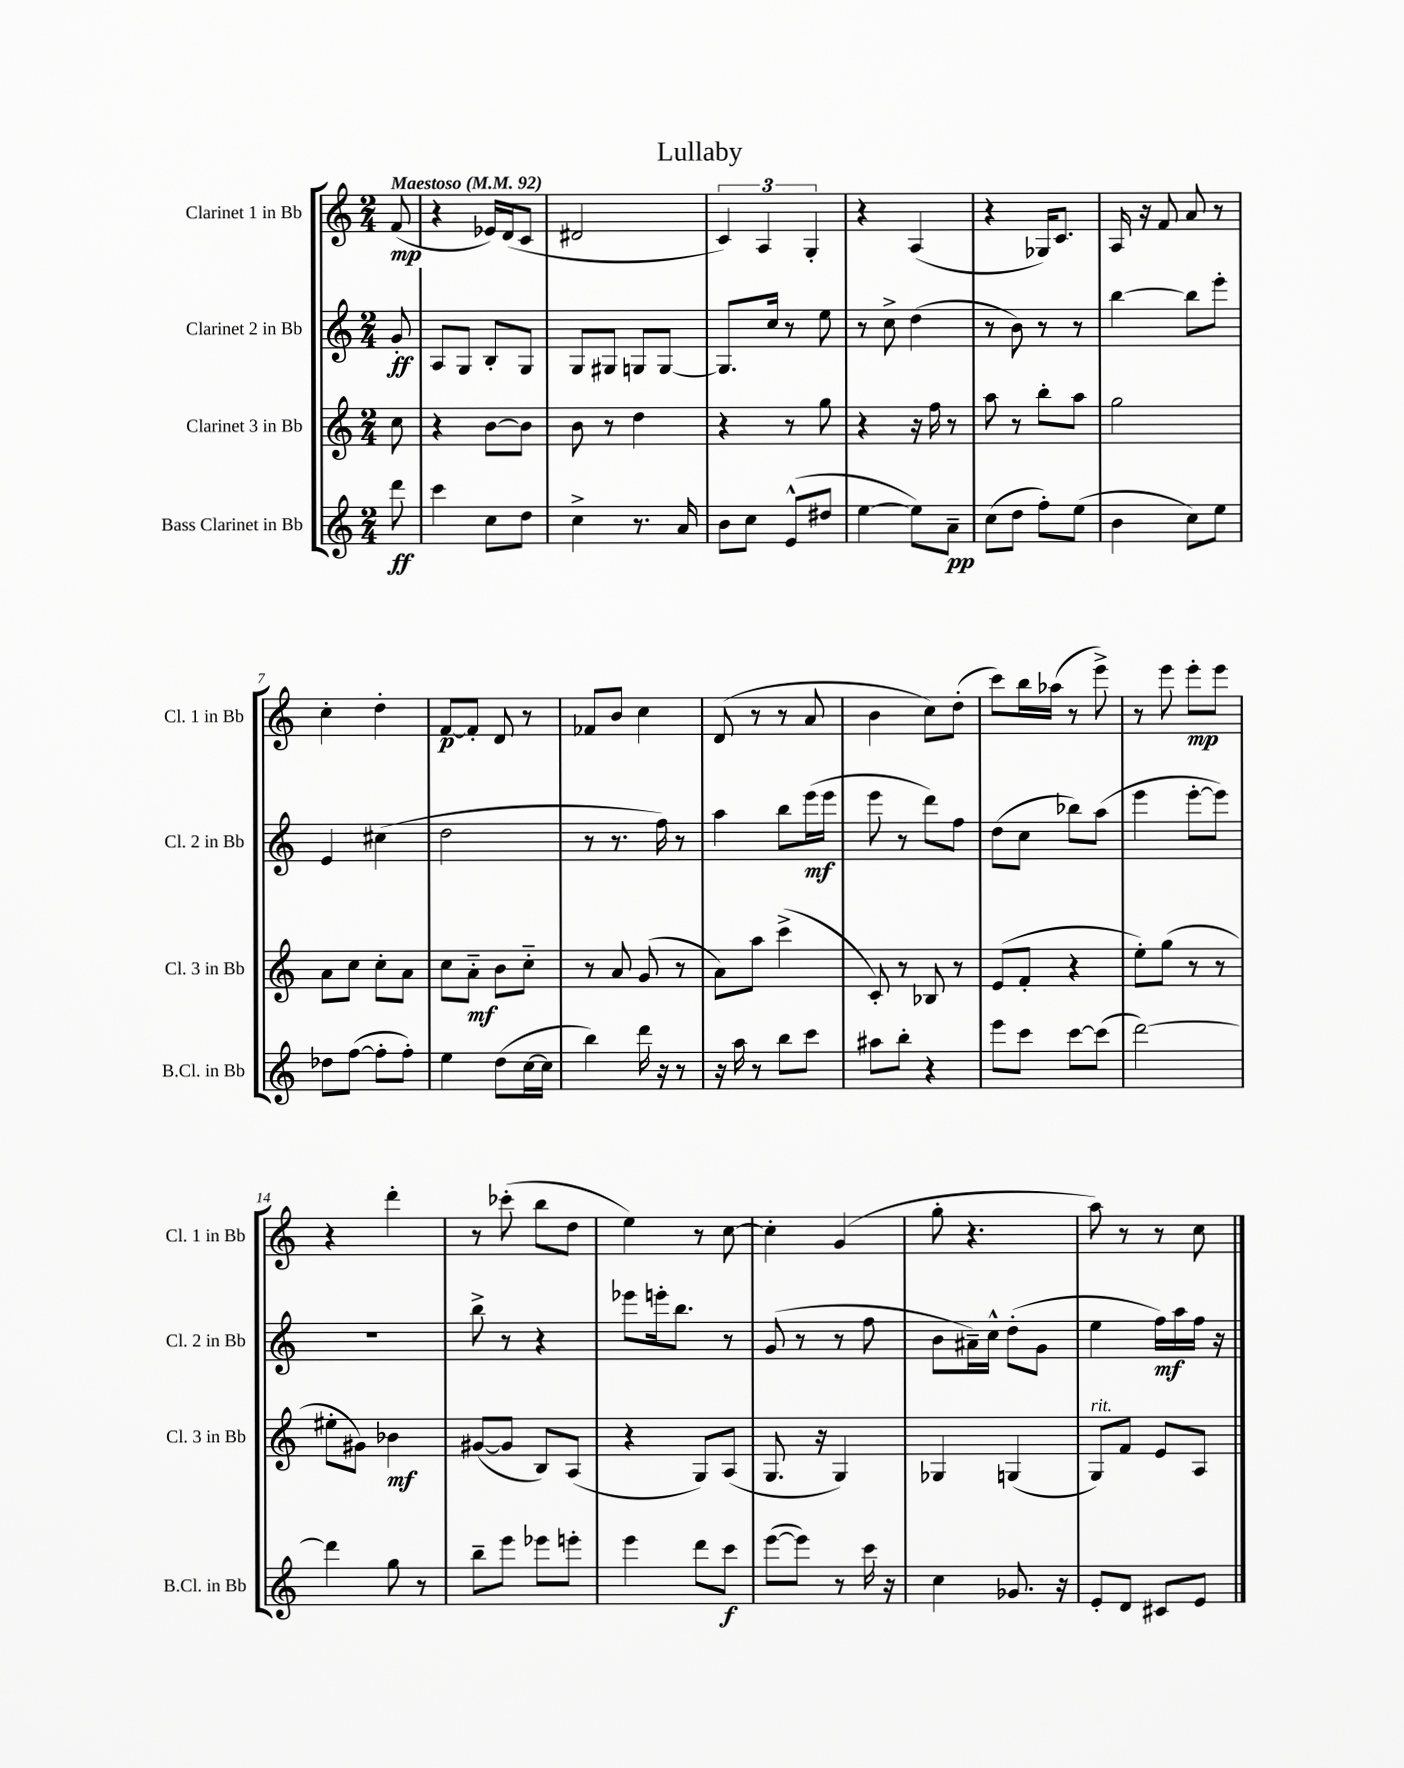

**kern	**kern	**kern	**kern
*staff4	*staff3	*staff2	*staff1
*clefG2	*clefG2	*clefG2	*clefG2
*k[]	*k[]	*k[]	*k[]
*M2/4	*M2/4	*M2/4	*M2/4
*MM92	*MM92	*MM92	*MM92
8ddd	8cc	8g'	(8f
=	=	=	=
4ccc	4r	8A	4r
.	.	8G	.
8cc	[8b	8B'	16e-)
.	.	.	(16d
8dd	8b]	8G	8c
=	=	=	=
4cc^	8b	8G	2d#
.	8r	8G#	.
8.r	4dd	8G	.
.	.	[8G	.
16a	.	.	.
=	=	=	=
8b	4r	8.G]	6c)
8cc	.	.	.
.	.	.	6A
.	.	16cc	.
(8e^^	8r	8r	.
.	.	.	6G'
8dd#	8gg	8ee	.
=	=	=	=
[4ee	4r	8r	4r
.	.	8cc^	.
8ee])	16r	(4dd	(4A
.	16ff	.	.
8a~	8r	.	.
=	=	=	=
(8cc	8aa	8r	4r
8dd	8r	8b)	.
8ff')	8bb'	8r	16G-)
.	.	.	8.c
(8ee	8aa	8r	.
=	=	=	=
4b	2gg	[4bb	16A
.	.	.	16r
.	.	.	8f
8cc)	.	8bb]	8a
8ee	.	8eee'	8r
=	=	=	=
8dd-	8a	4e	4cc'
([8ff	8cc	.	.
8ff']	8cc'	(4cc#	4dd'
8ff')	8a	.	.
=	=	=	=
4ee	8cc	2dd	[8f
.	8a'~	.	8f']
(8dd	8b	.	8d
[16cc	8cc'~	.	8r
16cc]	.	.	.
=	=	=	=
4bb)	8r	8r	8f-
.	8a	8.r	8b
16ddd	(8g	.	4cc
16r	.	16ff)	.
8r	8r	8r	.
=	=	=	=
16r	8a)	4aa	(8d
16aa	.	.	.
8r	8aa	.	8r
8bb	(4ccc^	8bb	8r
8ccc	.	(16eee	8a
.	.	16eee	.
=	=	=	=
8aa#	8c')	8eee	4b
8bb'	8r	8r	.
4r	8B-	8ddd)	8cc)
.	8r	8ff	(8dd'
=	=	=	=
8eee	(8e	(8dd	8ccc)
8ccc	8f'	8cc	16bb
.	.	.	(16aa-
[8ccc	4r	8bb-)	8r
(8ccc]	.	(8aa	8eee^)
=	=	=	=
[2ddd)	8ee')	4eee	8r
.	(8gg	.	8eee
.	8r	[8eee'	8eee'
.	8r	8eee])	8eee
=	=	=	=
4ddd]	8ee#'	2r	4r
.	8g#)	.	.
8gg	4b-	.	4ddd'
8r	.	.	.
=	=	=	=
8bb~	([8g#	8bb^	8r
8eee	8g#]	8r	(8ccc-'
8eee-	8B)	4r	8bb
8eee'	(8A	.	8dd
=	=	=	=
4eee	4r	8eee-	4ee)
.	.	16eee'	.
.	.	8.bb	.
8ddd	8G)	.	8r
8ccc	(8A	8r	[8cc
=	=	=	=
([8eee	8.G	(8g	4cc']
8eee])	.	8r	.
.	16r	.	.
8r	4G)	8r	(4g
16ccc	.	8ff	.
16r	.	.	.
=	=	=	=
4cc	4G-	8b	8gg'
.	.	16a#~)	4.r
.	.	16cc^^	.
8.g-	(4G	(8dd'	.
.	.	8g	.
16r	.	.	.
=	=	=	=
8e'	8G)	4ee	8aa)
8d	8f	.	8r
8c#	8e	16ff)	8r
.	.	16aa	.
8e	8A	16ff	8cc
.	.	16r	.
==	==	==	==
*-	*-	*-	*-
